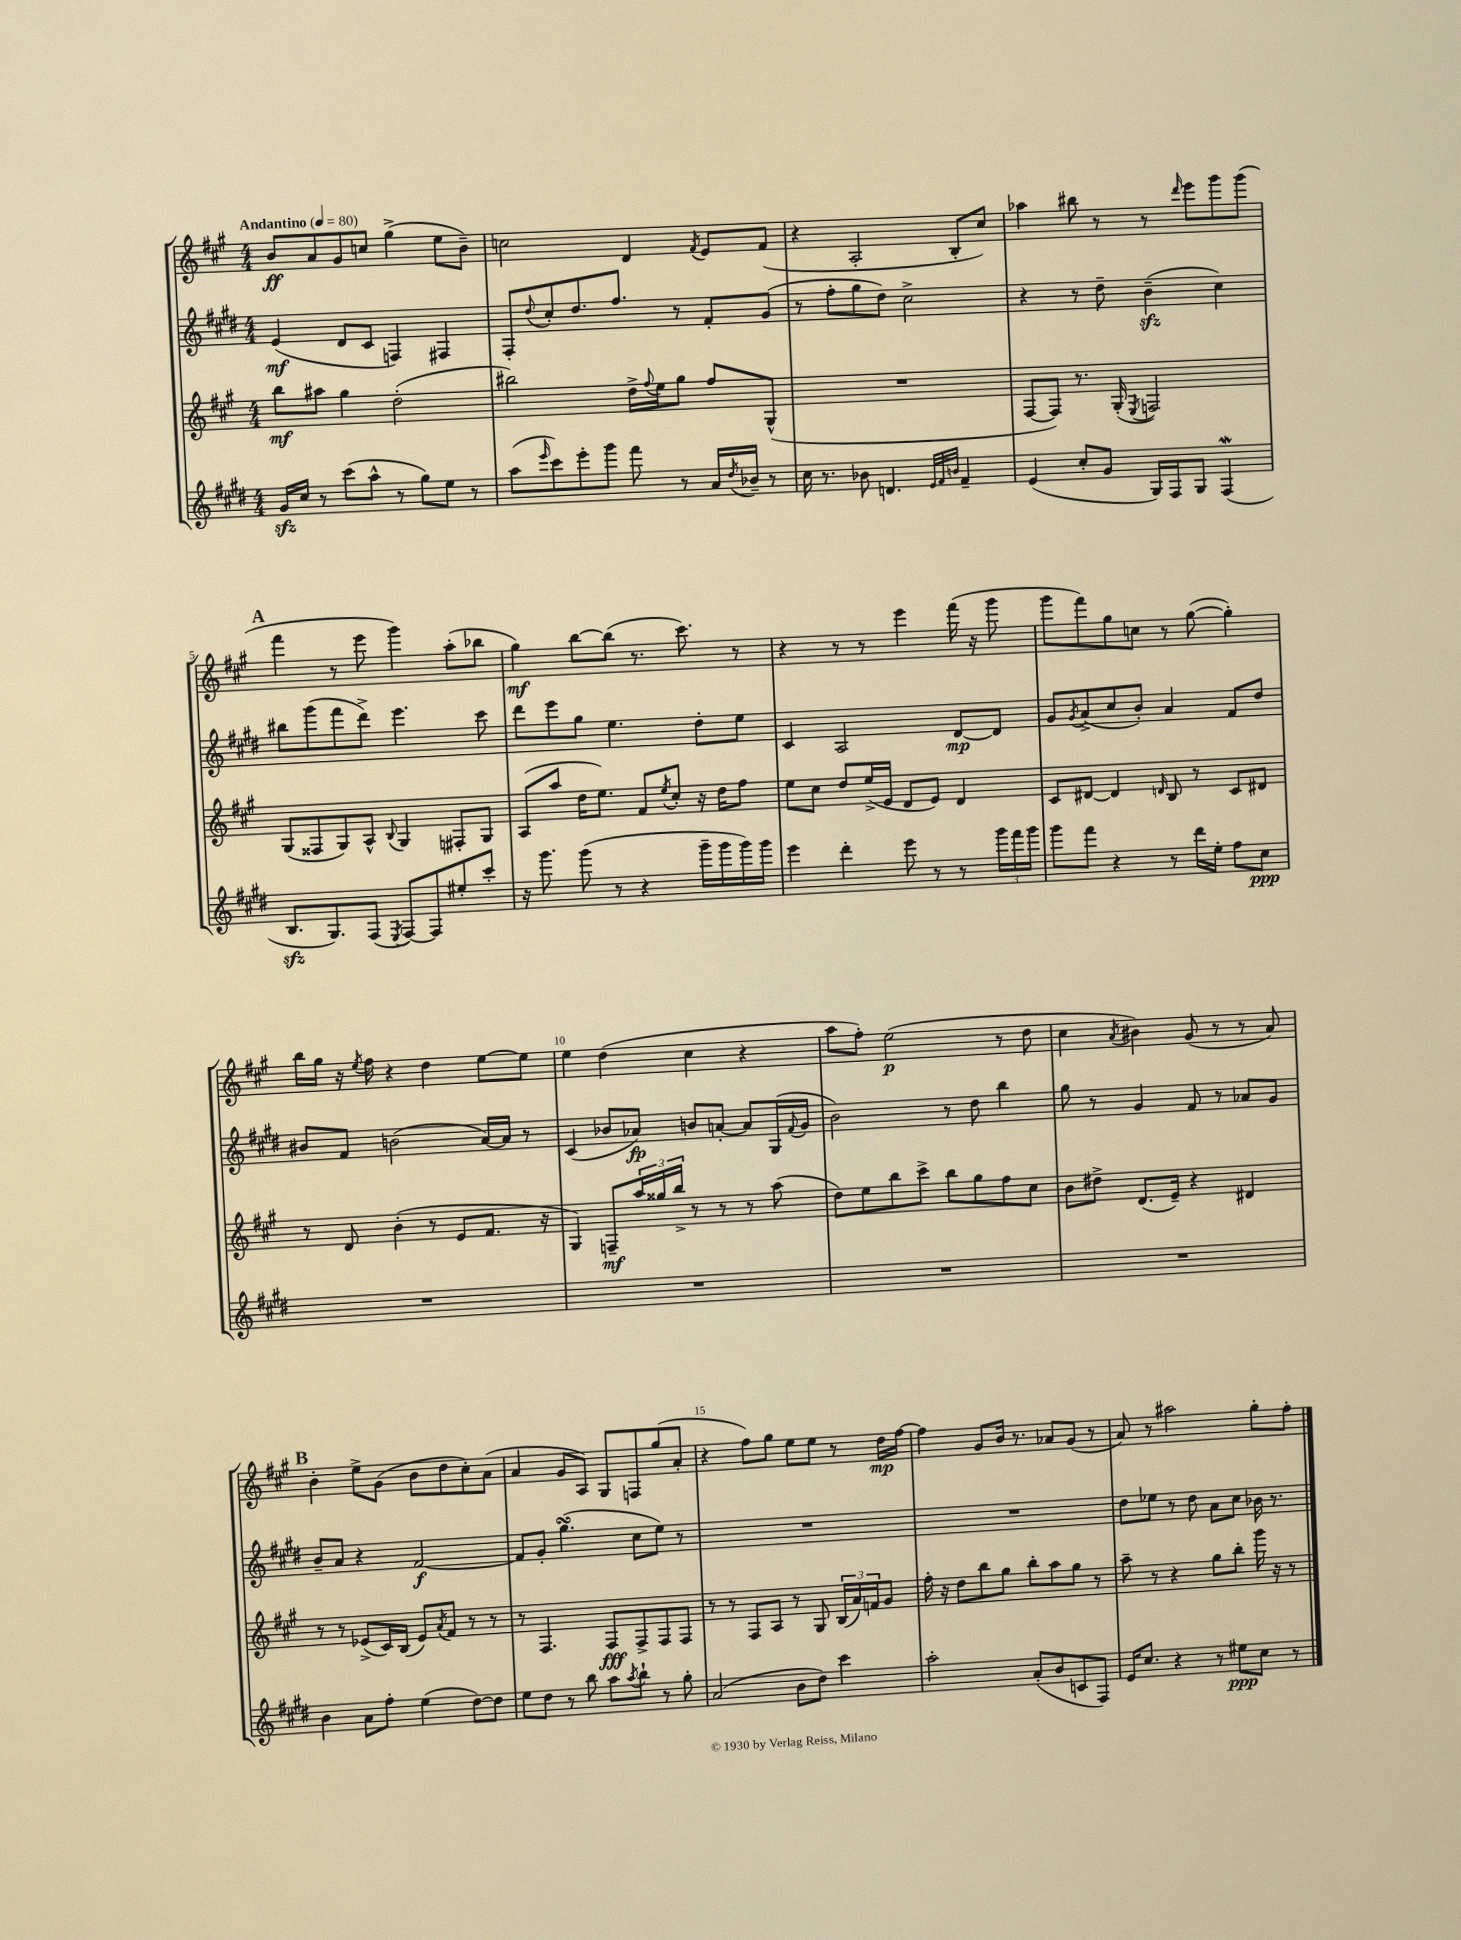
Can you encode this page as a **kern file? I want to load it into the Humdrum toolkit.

**kern	**kern	**kern	**kern
*staff4	*staff3	*staff2	*staff1
*clefG2	*clefG2	*clefG2	*clefG2
*k[f#c#g#d#]	*k[f#c#g#]	*k[f#c#g#d#]	*k[f#c#g#]
*M4/4	*M4/4	*M4/4	*M4/4
*MM80	*MM80	*MM80	*MM80
16g#	8bb	(4e	8b
16cc#	.	.	.
8r	8aa#	.	8a
(8ccc#	4gg#	8d#	8g#
8aa^^	.	8c#	8cc
8r	(2dd'	4F)	(4gg#^
8gg#)	.	.	.
8ee	.	4F#	8ee
8r	.	.	8b~)
=	=	=	=
(8aa	2bb#)	8F#'	2cc
16qqeee	.	8qqdd#	.
8ccc#)	.	8cc#'	.
8eee'	.	8.dd#	.
8ggg#	.	.	.
.	.	8.ff#	.
8fff#	16dd^	.	4d
.	8qqff#	.	.
.	16ee	.	.
8r	8gg#	8r	.
.	.	.	8qf#
16a	8ff#	8f#'	8e
8qdd#	.	.	.
16b-~	.	.	.
8r	(8G#^^	(8g#	(8f#
=	=	=	=
16cc#	1r	8r	4r
8.r	.	.	.
.	.	8ff#'	.
8b-	.	8gg#	2A'
4.d	.	8dd#)	.
.	.	2cc#^	.
32qqe	.	.	.
32qqf#	.	.	.
32qqb	.	.	.
4f#~	.	.	8B'
.	.	.	8cc#)
=	=	=	=
(4e	[8F#	4r	4aa-
.	8F#])	.	.
8cc#'	8.r	8r	8bb#
8g#	.	8dd#~	8r
.	(16G#'	.	.
.	8qE	.	.
16G#)	2F)	(4b~	8r
16F#	.	.	.
.	.	.	16qqddd
8G#	.	.	8eee
(4F#	.	4cc#)	8ggg#
.	.	.	(8ggg#
=	=	=	=
8.B	(8G#	8bb#	4fff#
.	8F##	(8ggg#	.
8.G#)	.	.	.
.	8G#)	8fff#	8r
(8F#	8A^^	8ddd#^)	8eee
8qE	8qqB	.	.
[8F#)	4G#	4.eee	4ggg#)
8F#]	.	.	.
8ee#'	8F#'	.	(8aa'
8ccc#'	8G#	8ccc#	8bb-
=	=	=	=
16r	(8A	8ddd#	4gg#)
8.ggg#	.	.	.
.	8aa	8eee	.
(8ggg#	16dd	8gg#	[8bb
.	8.ee)	.	.
8r	.	4.ee	(8bb]
4r	8f#	.	8.r
.	8qee	.	.
.	8cc#'	.	.
.	.	.	8.ccc#)
16ggg#~	16r	8dd#'	.
16ggg#	16dd	.	.
16ggg#)	8ff#	8ee	8r
16ggg#	.	.	.
=	=	=	=
4eee	8ee	4c#	4r
.	8cc#	.	.
4ddd#'	8dd	2A	8r
.	(16ee^	.	8r
.	16e	.	.
8eee	8d	.	4eee
8r	8e)	.	.
8r	4d	[8d#	(16fff#
.	.	.	16r
24ggg#	.	8d#]	8ggg#
24fff#	.	.	.
24ggg#	.	.	.
=	=	=	=
8ggg#	8c#	8g#	8ggg#
.	.	8qg#	.
8fff#	[8d#	(8a^	8fff#)
4r	4d#]	8cc#	8gg#
.	.	8b')	8cc
.	16qqd	.	.
8r	8B	4a	8r
16ddd#	8r	.	([8gg#
16ee'	.	.	.
8ff#	8c#	8f#	4gg#'])
8cc#	8d#	8dd#	.
=	=	=	=
1r	8r	8b#	16bb
.	.	.	16gg#
.	8d	8f#	16r
.	.	.	8qee
.	.	.	16ff#
.	(4b'	(2b	4r
.	8r	.	4dd
.	8e	.	.
.	8.f#	[16a)	[8ee
.	.	16a]	.
.	.	8r	8ee]
.	16r	.	.
=	=	=	=
1r	4G#)	(4c#	4ee
.	8F~	8b-	(4dd
.	24aa	8a-)	.
.	24gg##	.	.
.	24bb^	.	.
.	8r	8b	4cc#
.	8r	[8a'	.
.	8r	8a]	4r
.	(8aa	(16G#	.
.	.	8qqf#	.
.	.	16g#	.
=	=	=	=
1r	8dd)	2b)	8aa
.	8ee	.	8ff#')
.	8bb	.	(2ee
.	8ccc#^	.	.
.	8bb	8r	.
.	8gg#	8dd#	.
.	8ff#	4bb	8r
.	8cc#	.	8dd
=	=	=	=
1r	8b	8gg#	4cc#
.	8dd#^	8r	.
.	.	.	8qa
.	(8.d	4g#	4b#)
.	16e~)	.	.
.	4r	8f#	(8g#
.	.	8r	8r
.	4d#	8a-	8r
.	.	8g#	8a)
=	=	=	=
4b	8r	8b~	4b'
.	8r	8a	.
8a	(8e-^	4r	8ee^
8ff#'	16c#)	.	(8g#
.	(16B	.	.
(4ee	8e-)	[2f#	8b
.	8qa	.	.
.	8f#	.	8dd
[8dd#)	8r	.	8cc#')
8dd#]	8r	.	(8a
=	=	=	=
8ee	8r	8f#]	4a
8dd#	4.F#	8g#'	.
8r	.	(4.gg#	8g#
8bb	.	.	8A)
8aa	8F#	.	8G#
8qaa	.	.	.
8bb`	8F#^	8cc#	8F
8r	8F#	8ee)	(8gg#
8gg#'	8F#	8r	8a'
=	=	=	=
(2a	8r	1r	4r
.	8r	.	.
.	8F#	.	8ff#)
.	8A	.	8gg#
8b	8r	.	8ee
8dd#)	8G#	.	8ee
4ccc#	(24B	.	8r
.	24a)	.	.
.	24f	.	.
.	8g#	.	16dd
.	.	.	[16ff#
=	=	=	=
2aa'	16ff#'	1r	4ff#]
.	16r	.	.
.	8dd	.	.
.	8bb	.	8g#
.	8gg#	.	16b
.	.	.	8.r
(8a'	8bb'	.	.
8b	8aa	.	8a-
8c	8gg#	.	(8g#
8F#)	8r	.	8r
=	=	=	=
16e	8aa~	8dd#	8a)
8.cc#	.	.	.
.	8r	8ee-	8r
4r	4r	8r	2aa#
.	.	8dd#	.
8r	8gg#	8a	.
8ee#	8bb'	8cc#	.
8cc#	16ggg#	16b-	8gg#'
.	16r	8.r	.
8r	8r	.	8ff#'
==	==	==	==
*-	*-	*-	*-
